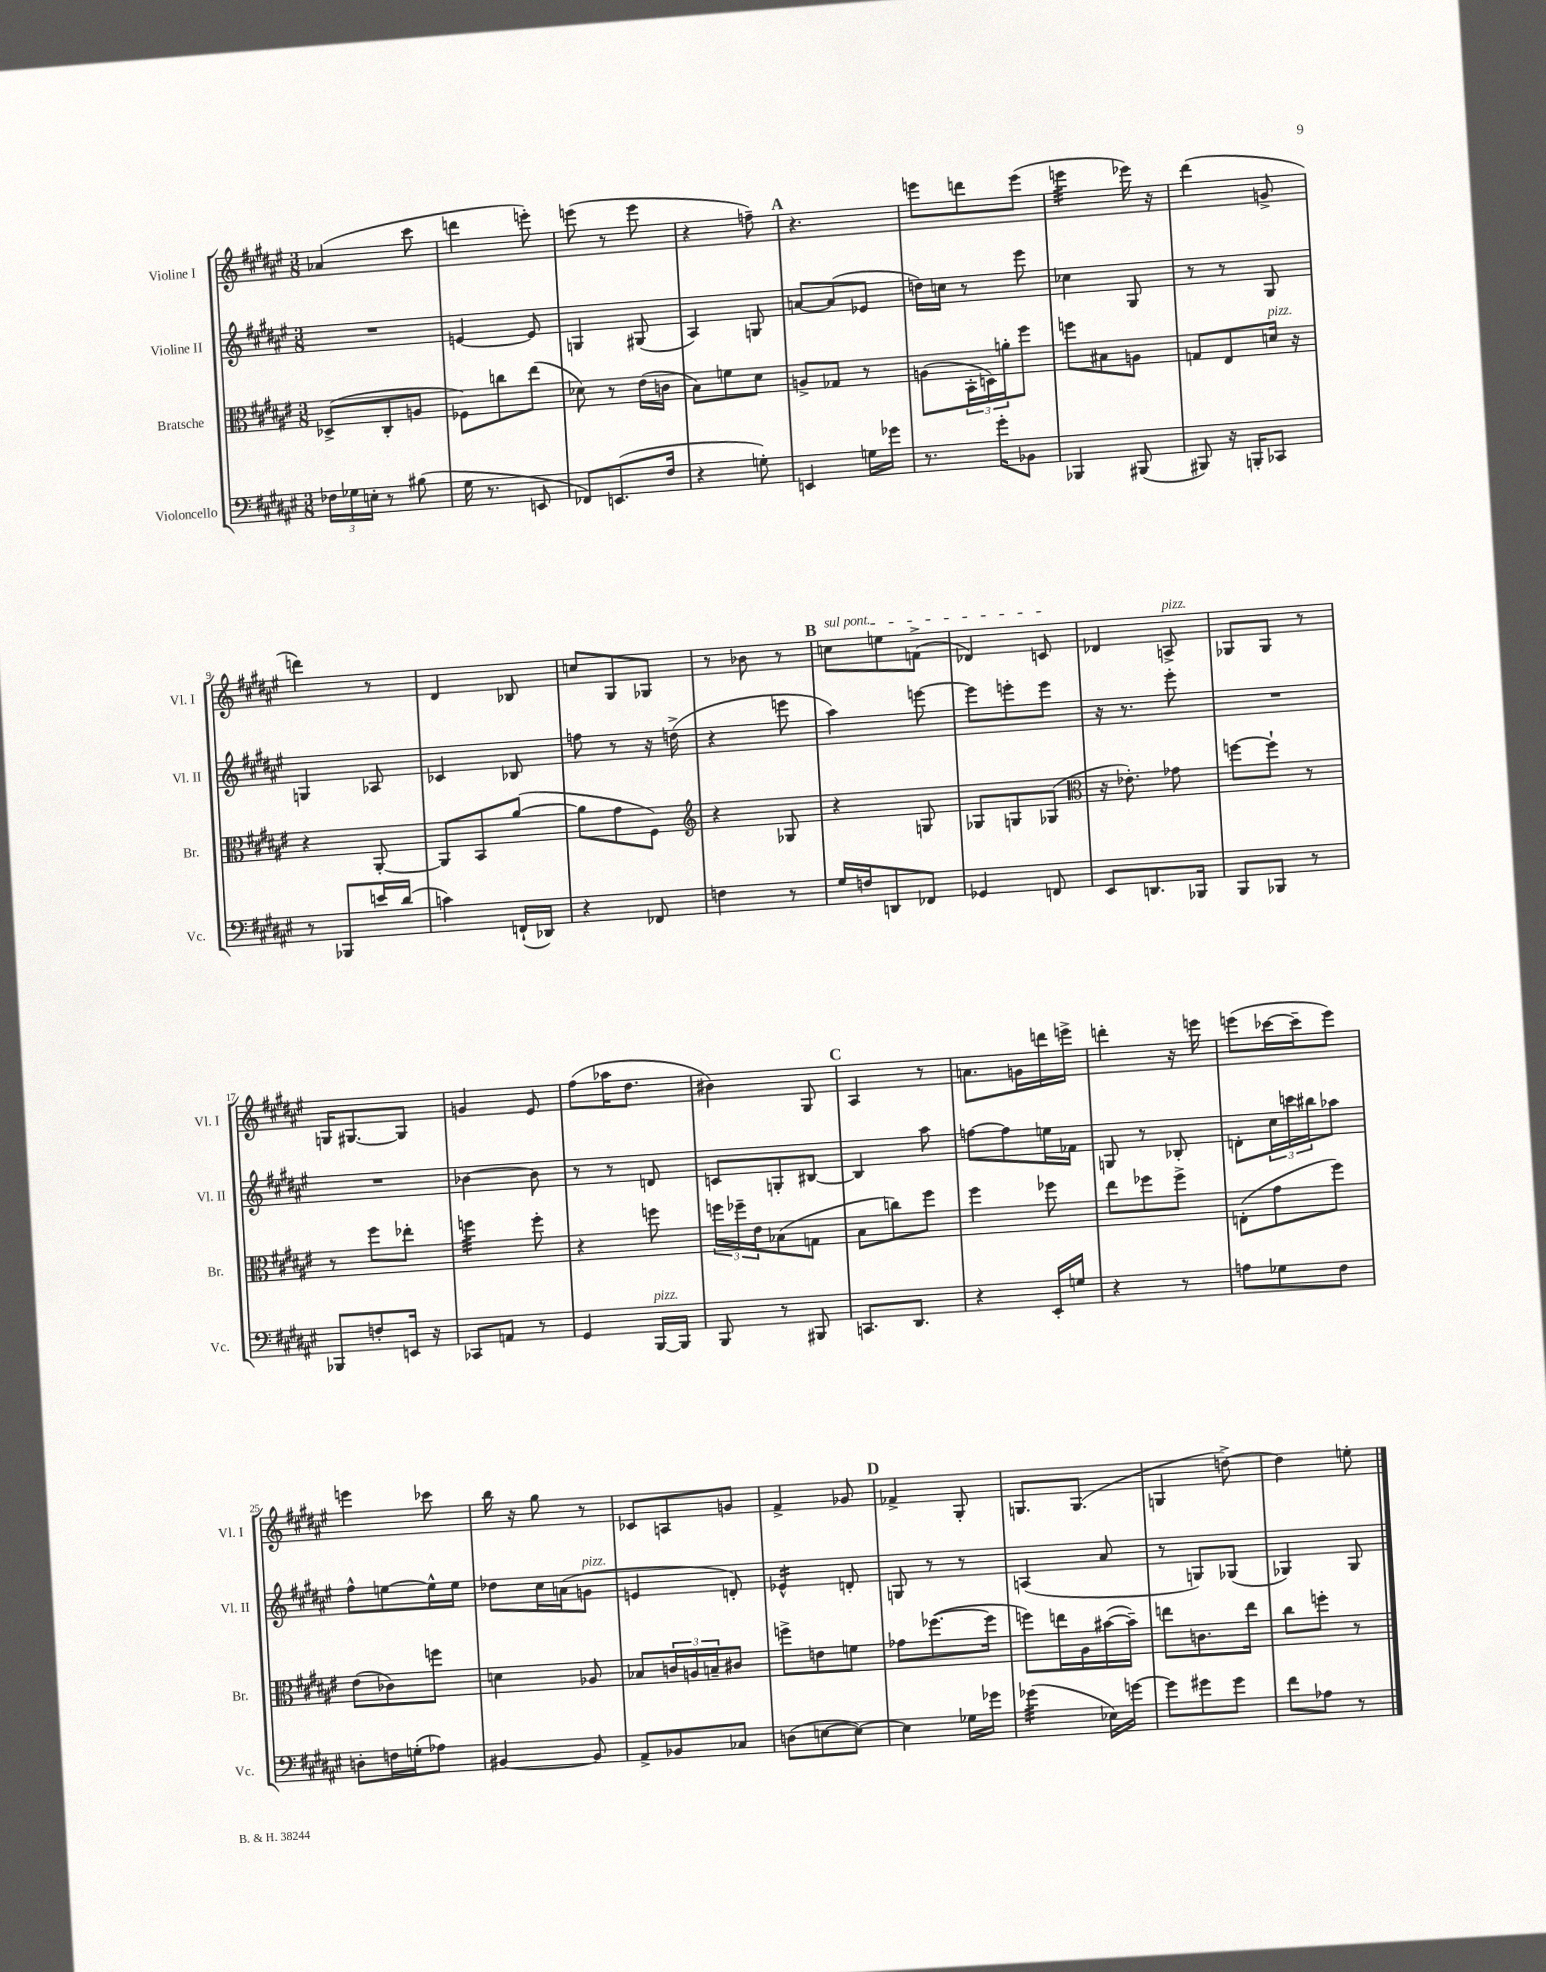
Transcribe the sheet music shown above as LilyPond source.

<<
\new StaffGroup <<
\new Staff = "s0" \with { instrumentName = "Violine I" shortInstrumentName = "Vl. I" } {
    \clef treble \key fis \major \numericTimeSignature \time 3/8
    aes'4( cis'''8 |
    d'''4 e'''8-.) |
    e'''8( r8 e'''8 |
    r4 f''8--) |
    \mark \markup { \bold "A" } r4. |
    e'''8 d'''8 e'''8( |
    e'''4:32 ees'''16) r16 |
    dis'''4( g'8-> |
    d'''4) r8 |
    dis'4 bes8 |
    c''8 gis8 ges8 |
    r8 bes'8 r8 |
    \mark \markup { \bold "B" } \once \override TextSpanner.bound-details.left.text = \markup { \italic "sul pont." } c''8\startTextSpan e''8 f'8->( |
    des'4) c'8\stopTextSpan |
    des'4 a8->^\markup { \italic "pizz." } |
    ges8 ges8 r8 |
    g16 gis8.~ gis8 |
    g'4 eis'8 |
    fis''8( aes''16 dis''8. |
    bis'4) gis8 |
    \mark \markup { \bold "C" } ais4 r8 |
    a'8. g'16 d'''16 e'''16-> |
    d'''4-. r16 e'''16 |
    e'''8( ces'''16~ ces'''16-- e'''8) |
    e'''4 ces'''8 |
    b''16 r16 gis''8 r8 |
    ces'8 a8 g'8 |
    fis'4-> ges'8 |
    \mark \markup { \bold "D" } fes'4-> gis8-. |
    g8. g8.( |
    g4 d''8~->) |
    d''4 e''8-. \bar "|." |
}
\new Staff = "s1" \with { instrumentName = "Violine II" shortInstrumentName = "Vl. II" } {
    \clef treble \key fis \major \numericTimeSignature \time 3/8
    R4. |
    e'4~ e'8 |
    g4 gis8( |
    ais4) g8 |
    \mark \markup { \bold "A" } a'8~ a'8( ees'8 |
    d''16) c''16 r8 eis'''8 |
    ces''4 gis8 |
    r8 r8 gis8 |
    g4 aes8 |
    ces'4 bes8 |
    f''8 r8 r16 d''16->( |
    r4 e'''8 |
    \mark \markup { \bold "B" } ais''4) e'''8~ |
    e'''8 e'''8-. e'''8 |
    r16 r8. eis'''8-. |
    R4. |
    R4. |
    bes'4~ bes'8 |
    r8 r8 d'8 |
    c'8 g8-. bis8~ |
    \mark \markup { \bold "C" } bis4 ais''8 |
    f''8~ f''8 e''16 fes'16 |
    g8 r8 bes8-. |
    d'8-. \tuplet 3/2 { cis''16 c'''16 bis''16 } aes''8 |
    fis''8-^ e''8~ e''16-^ e''16 |
    des''8 cis''16 a'16( g'8^\markup { \italic "pizz." } |
    e'4 d'8-.) |
    ees'4:16-^ d'8-. |
    \mark \markup { \bold "D" } g8 r8 r8 |
    a4( ais'8 |
    r8 g8) ges8( |
    ges4) ges8 \bar "|." |
}
\new Staff = "s2" \with { instrumentName = "Bratsche" shortInstrumentName = "Br." } {
    \clef alto \key fis \major \numericTimeSignature \time 3/8
    des8->( cis8-. a8 |
    fes8) c''8 eis''8( |
    des'8) r8 eis'16( c'16 |
    b8) f'8 dis'8 |
    \mark \markup { \bold "A" } a8-> ges8 r8 |
    a8( \tuplet 3/2 { b,16-. d16) a'16-. } fis''8 |
    f''8 bis8 a8 |
    g8 eis8 d'16^\markup { \italic "pizz." } r16 |
    r4 ais,8~-. |
    ais,8 b,8 ais'8~( |
    ais'8 gis'8 fis8) |
    \clef treble r4 ges8 |
    \mark \markup { \bold "B" } r4 g8 |
    ges8 g8 ges8( |
    \clef alto r16 ees'8.-.) ges'8 |
    f''8~ f''8-! r8 |
    r8 fis''8 ees''8-. |
    f''4:32 f''8-. |
    r4 f''8 |
    \tuplet 3/2 { f''16 fes''16-- eis'16 } bes8( g8 |
    \mark \markup { \bold "C" } b8 c''8) fis''8 |
    fis''4 fes''8 |
    eis''8 fes''8 fes''8-> |
    e8-.( gis'8 fis''8) |
    eis'8( ces'8) f''8 |
    d'4 aes8 |
    bes8 \tuplet 3/2 { c'16 a16 b16-- } cis'8 |
    f''8-> e'8 f'8 |
    \mark \markup { \bold "D" } ges'8 fes''8.~( fes''16 |
    f''8) e''16 ais16 bis'16~( bis'16--) |
    e''8 c'8. e''16 |
    cis''8 f''8-. r8 \bar "|." |
}
\new Staff = "s3" \with { instrumentName = "Violoncello" shortInstrumentName = "Vc." } {
    \clef bass \key fis \major \numericTimeSignature \time 3/8
    \tuplet 3/2 { fes16 ges16 e16-. } r8 bis8( |
    gis16 r8. e,8 |
    fes,8) e,8.( fis16 |
    r4 g8-.) |
    \mark \markup { \bold "A" } e,4 g16 ges'16 |
    r8. gis'16-. bes,8 |
    bes,,4 bis,,8( |
    bis,,8) r16 b,,16-. ces,8 |
    r8 bes,,8 e'16 dis'16( |
    c'4) f,16-!( des,16) |
    r4 fes,8 |
    f4 r8 |
    \mark \markup { \bold "B" } gis16 f16 d,8 fes,8 |
    ges,4 f,8 |
    eis,8 d,8. bes,,16 |
    b,,8 bes,,8 r8 |
    bes,,8 f8-. e,16 r16 |
    ces,8 a,8 r8 |
    gis,4 b,,16~^\markup { \italic "pizz." } b,,16 |
    b,,8 r8 bis,,8 |
    \mark \markup { \bold "C" } c,8. dis,8. |
    r4 eis,16-. g16 |
    r4 r8 |
    a8 ges8 fis8 |
    d8-. f16 g16-.( aes8) |
    bis,4~ bis,8 |
    ais,8-> bes,8 ces8 |
    d8( e8~ e8~) |
    \mark \markup { \bold "D" } e4 ges16 ges'16 |
    ges'4:32( ees16) g'16~ |
    g'8 gis'8 gis'8 |
    fis'8 aes8 r8 \bar "|." |
}
>>
>>
